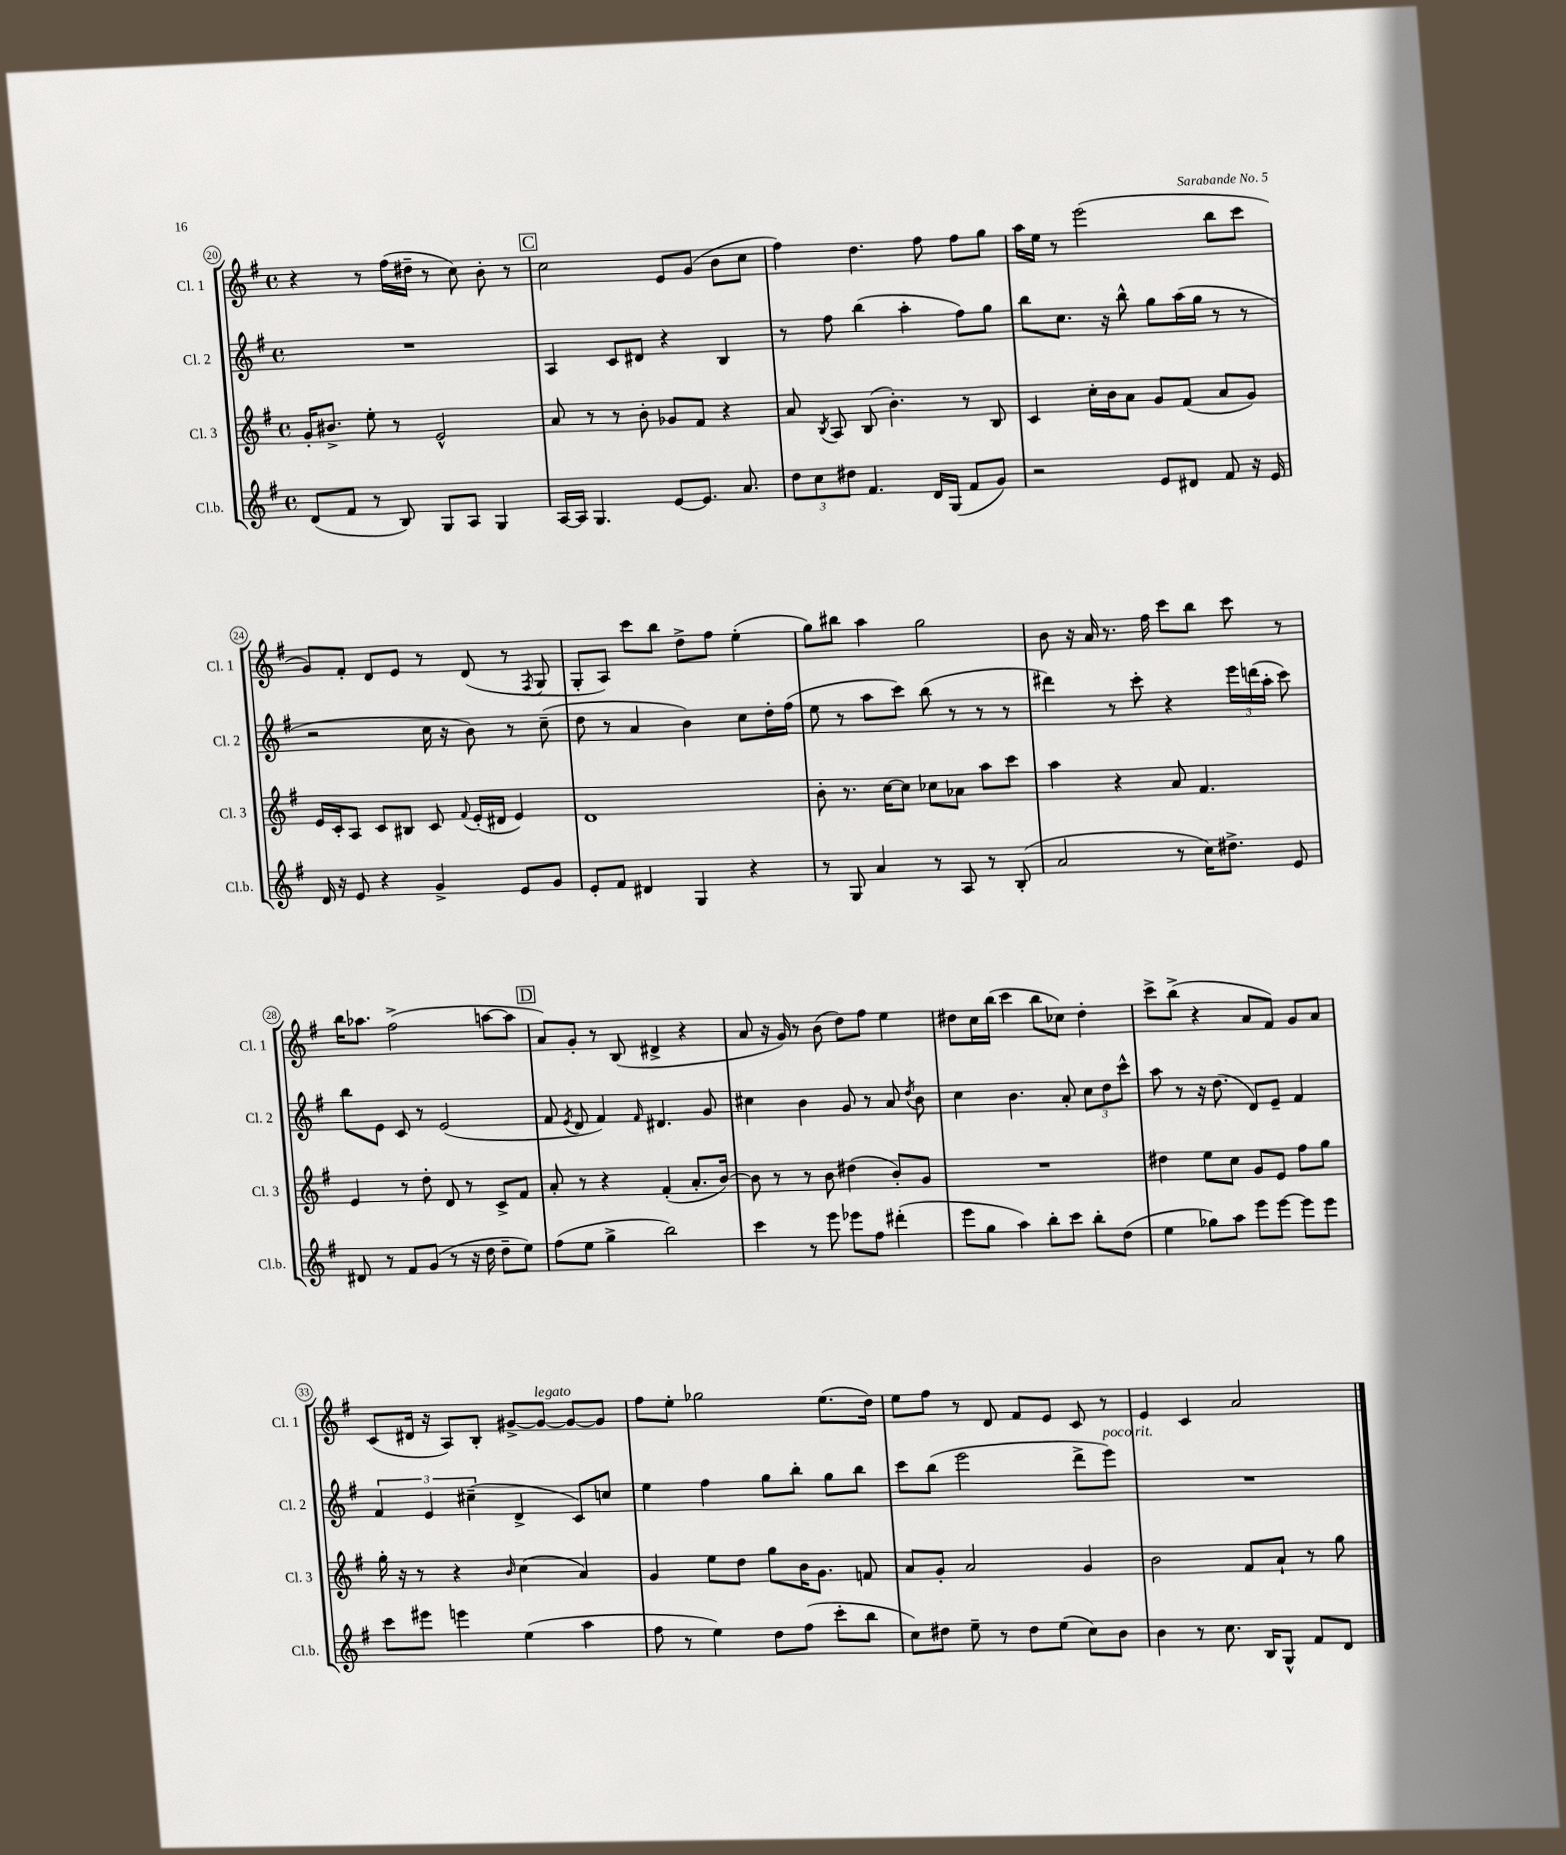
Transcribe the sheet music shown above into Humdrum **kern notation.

**kern	**kern	**kern	**kern
*staff4	*staff3	*staff2	*staff1
*clefG2	*clefG2	*clefG2	*clefG2
*k[f#]	*k[f#]	*k[f#]	*k[f#]
*M4/4	*M4/4	*M4/4	*M4/4
*met(c)	*met(c)	*met(c)	*met(c)
(8d	16g'	1r	4r
.	8.b#^	.	.
8f#	.	.	.
8r	8ee'	.	8r
8B)	8r	.	(16ff#
.	.	.	16dd#~
8G	2e^^	.	8r
8A	.	.	8cc)
4G	.	.	8b'
.	.	.	8r
=	=	=	=
[16A	8a	4A	2cc
16A]	.	.	.
4.G	8r	.	.
.	8r	8c	.
.	8b'	8d#	.
[8e	8g-	4r	8e
8.e]	8f#	.	(8g
.	4r	4B	8b
8.a	.	.	.
.	.	.	8cc
=	=	=	=
12dd	8a	8r	4ff#)
12cc	.	.	.
.	8qB	.	.
.	8A	8ff#	.
12dd#	.	.	.
4.f#	(8B	(4bb	4.dd
.	4.b')	.	.
.	.	4aa'	.
16d	.	.	8ff#
(16G	.	.	.
8f#	8r	8ff#)	8ff#
8g)	8B	8gg	8gg
=	=	=	=
2r	4c	8bb	16aa
.	.	.	16ee
.	.	8.cc	8r
.	16cc'	.	(2eee
.	16b	16r	.
.	8a	8bb^^	.
8e	8g	8gg	.
8d#	(8f#	(16aa	.
.	.	16gg	.
8f#	8a	8r	8bb
16r	8g)	8r	8ccc
16e	.	.	.
=	=	=	=
16d	16e	2r	8g)
16r	16c'	.	.
8e	8A	.	8f#'
4r	8c	.	8d
.	8B#	.	8e
4g^	8c	16cc	8r
.	.	16r	.
.	8qqf#	.	.
.	(16e'	8b)	(8d
.	16d#	.	.
8e	4e)	8r	8r
.	.	.	8qF#
8g	.	(8cc~	8G
=	=	=	=
8e'	1d	8dd	8G'
8f#	.	8r	8A)
4d#	.	4a	8ccc
.	.	.	8bb
4G	.	4b)	8dd^
.	.	.	8ff#
4r	.	8cc	(4ee'
.	.	16dd'	.
.	.	(16ff#	.
=	=	=	=
8r	8b'	8ee	8gg)
8G	8.r	8r	8bb#
4a	.	8aa	4aa
.	[16cc	.	.
.	8cc]	8ccc)	.
8r	8cc-	(8bb	2gg
8A	8a-	8r	.
8r	8aa	8r	.
(8B'	8ccc	8r	.
=	=	=	=
2a	4aa	4ddd#)	8b
.	.	.	16r
.	.	.	16a
.	4r	8r	8.r
.	.	8ccc'	.
.	.	.	16ff#
8r	8a	4r	8ccc
16cc)	4.f#	.	8bb
8.dd#^	.	.	.
.	.	24eee	8ccc
.	.	(24ddd	.
.	.	24aa'	.
8e	.	8ccc)	8r
=	=	=	=
8d#	4e	8bb	16bb
.	.	.	8.aa-
8r	.	8e	.
8f#	8r	8c	(2ff#^
(8g	8dd'	8r	.
8r	8d	(2e	.
16r	8r	.	.
16dd	.	.	.
8dd~	8c^	.	[8aa
8ee)	8f#	.	8aa]
=	=	=	=
(8ff#	8a'	8f#	8a)
.	.	8qe	.
8ee	8r	8d	8g'
4gg^	4r	4f#)	8r
.	.	.	(8B
.	.	16qqf#	.
2bb)	(4f#'	4.d#	4d#^
.	8.a'	.	4r
.	.	8g	.
.	[16b)	.	.
=	=	=	=
4ccc	8b]	4cc#	8a
.	8r	.	16r
.	.	.	16g)
8r	8r	4b	8r
8eee	8b	.	(8b
8eee-	(4dd#	8g	8dd)
8ff#	.	8r	8ff#
(4ddd#'	8b')	8a	4ee
.	.	8qdd	.
.	8g	8b	.
=	=	=	=
8eee	1r	4cc	8dd#
8gg	.	.	16cc
.	.	.	(16bb
4aa)	.	4.b	4ccc
8bb'	.	.	8bb
8ccc	.	8a'	8cc-)
8bb'	.	12cc	4dd#'
.	.	12dd	.
(8dd	.	.	.
.	.	12ccc^^	.
=	=	=	=
4ee	4dd#	8aa	8ccc^
.	.	8r	(8bb^
8gg-)	8ee	16r	4r
.	.	(8.dd	.
8aa	8cc	.	.
8eee	8g	8d)	8a
[8eee	8e	8e~	8f#)
8eee]	8ff#	4f#	8g
8eee	8gg	.	8a
=	=	=	=
8ccc	16gg'	6f#	(8c
.	16r	.	.
8eee#	8r	.	16d#
.	.	6e	.
.	.	.	16r
4eee	4r	.	8A)
.	.	(6cc#~	.
.	.	.	8B'
.	16qqb	.	.
(4ee	(4cc	4d^	[8g#^
.	.	.	8g#_
4aa	4a)	8c)	8g#_
.	.	8cc	8g#]
=	=	=	=
8ff#	4g	4ee	8ff#
8r	.	.	8ee'
4ee)	8ee	4ff#	2gg-
.	8dd	.	.
8dd	8gg	8gg	.
(8ff#	16b	8bb'	.
.	8.g	.	.
8ccc'	.	8gg	(8.ee
8bb	8f	8bb	.
.	.	.	16dd)
=	=	=	=
8cc)	8a	8ccc	8ee
8dd#	8g'	(8bb	8ff#
8ee~	2a	2eee	8r
8r	.	.	8d
8dd#	.	.	8f#
(8ee	.	.	8e
8cc)	4g	8ddd^	8c
8b	.	8eee)	8r
=	=	=	=
4b	2b	1r	4e
8r	.	.	4c
8.cc	.	.	.
.	8f#	.	2a
16B	.	.	.
8G^^	8a`	.	.
8f#	8r	.	.
8d	8gg	.	.
==	==	==	==
*-	*-	*-	*-
